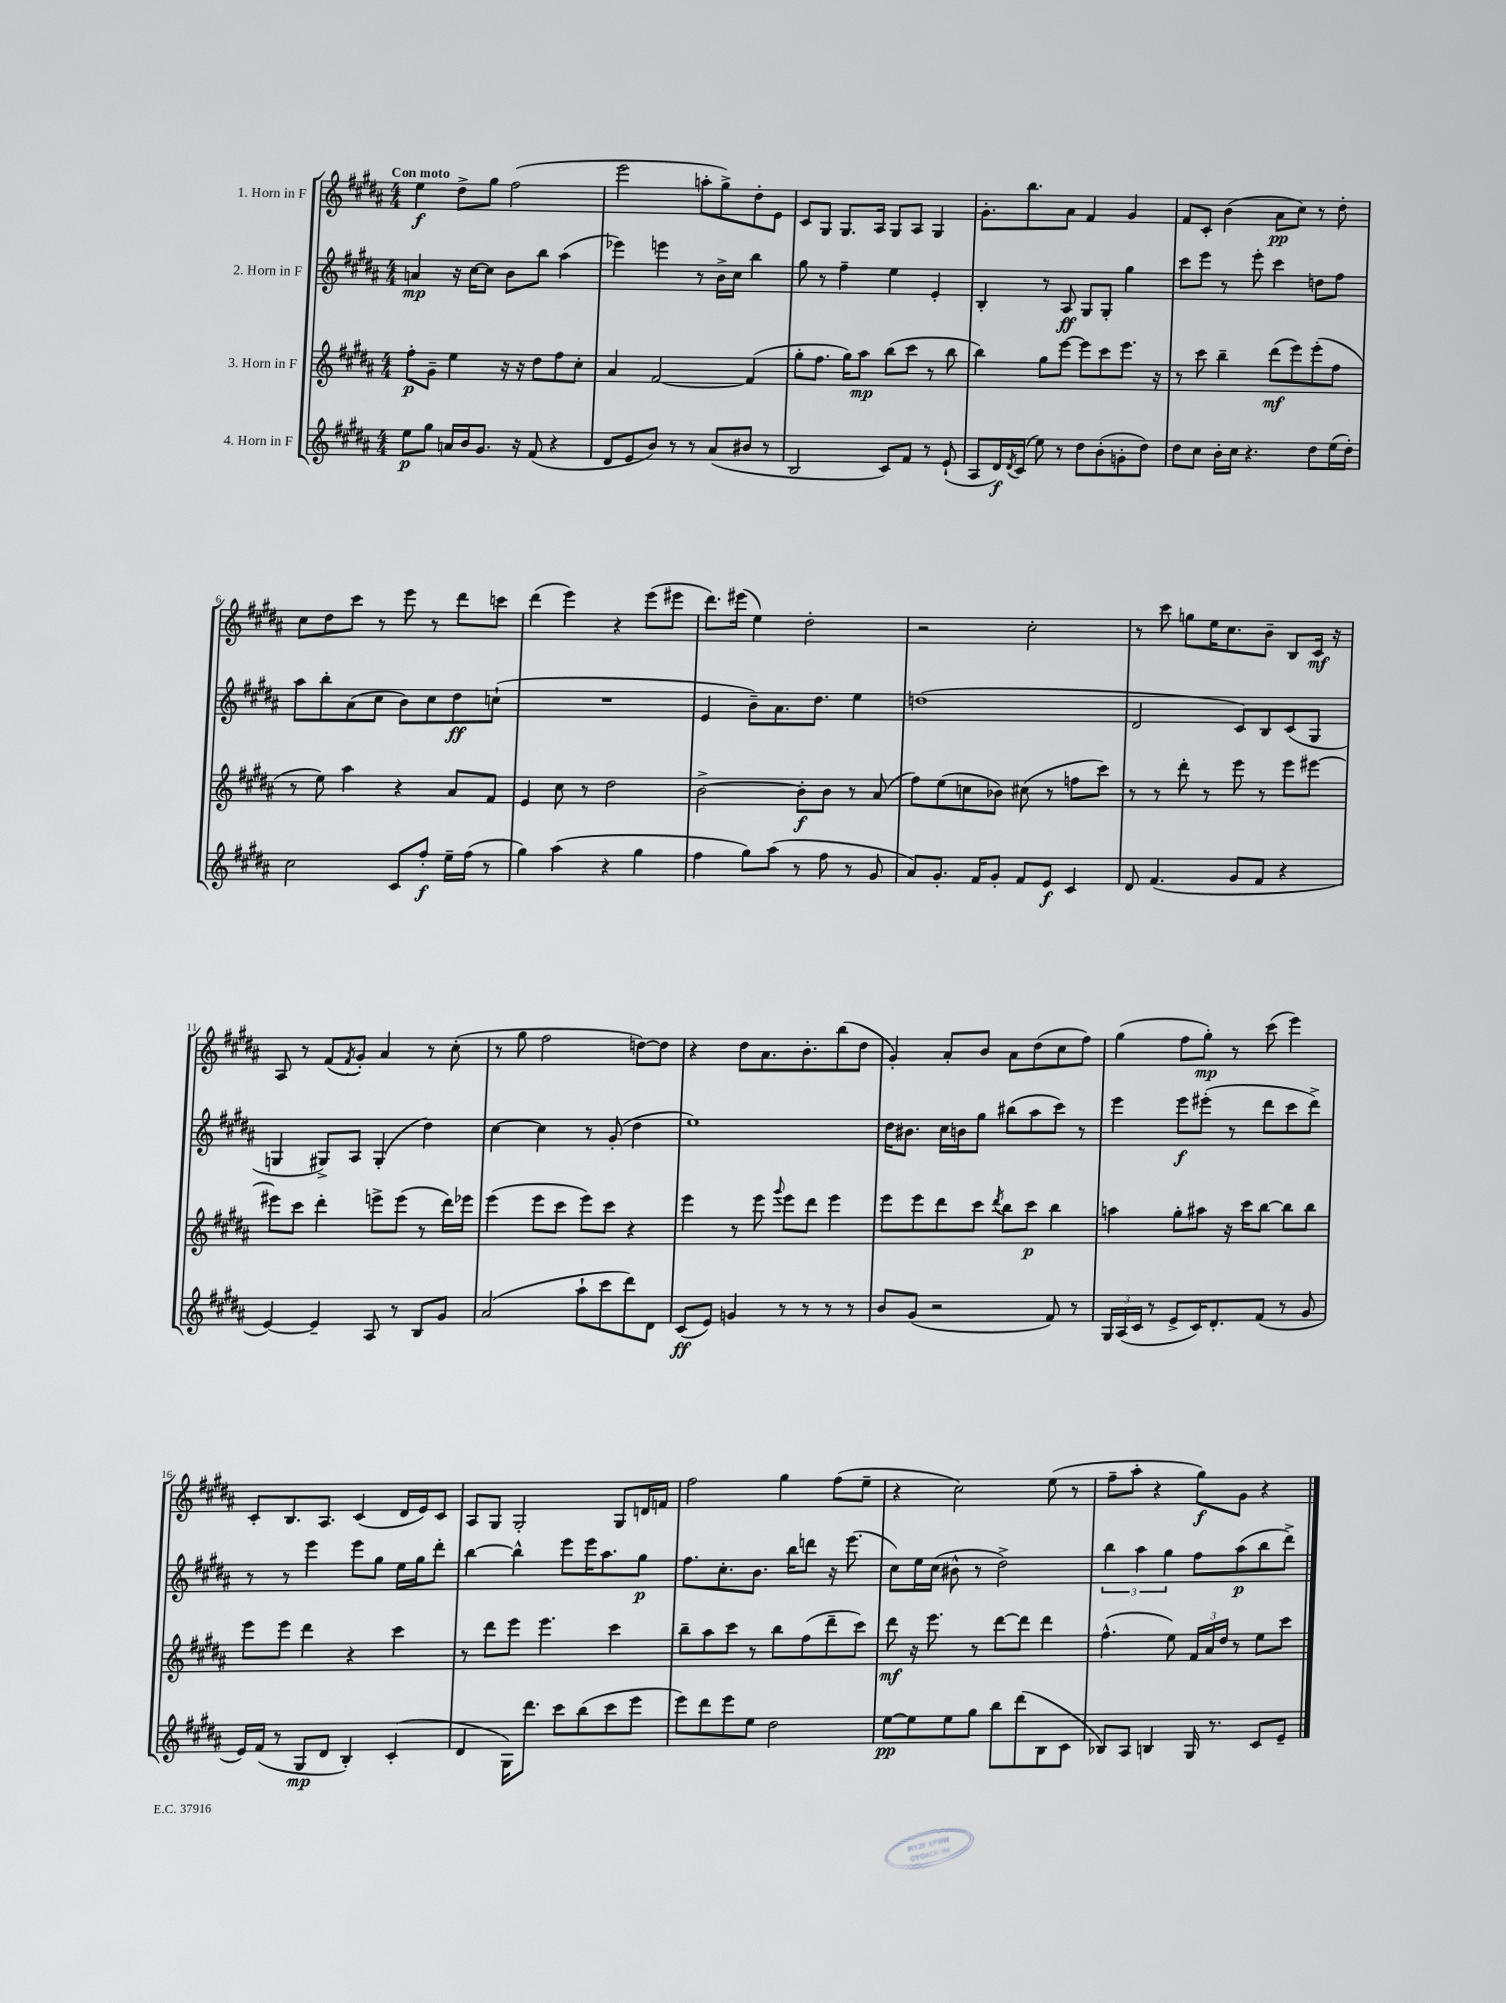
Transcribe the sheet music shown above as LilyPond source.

<<
\new StaffGroup <<
\new Staff = "s0" \with { instrumentName = "1. Horn in F" } {
    \clef treble \key b \major \numericTimeSignature \time 4/4 \tempo "Con moto"
    e''4\f dis''8-> gis''8 fis''2( |
    e'''2 a''8-. gis''8->) dis''8-. e'8 |
    cis'8 gis8 gis8. ais16 gis8 ais8 gis4 |
    gis'8.-. b''8. ais'8 fis'4 gis'4 |
    fis'8 cis'8-. b'4( ais'8\pp cis''8) r8 dis''8-. |
    cis''8 dis''8 cis'''8 r8 e'''8 r8 dis'''8 c'''8 |
    dis'''4( e'''4) r4 e'''8( eis'''8 |
    dis'''8.) eis'''16( e''4) dis''2-. |
    r2 cis''2-. |
    r8 cis'''8 g''8 e''16 cis''8. b'8-- b8 cis'16\mf r16 |
    ais8 r8 fis'8( \acciaccatura { fis'8 } gis'8-.) ais'4 r8 cis''8-.( |
    r8 gis''8 fis''2 d''8~) d''8 |
    r4 dis''8 ais'8. b'8.-. b''8( dis''8 |
    gis'4-.) ais'8-. b'8 ais'8 dis''8( cis''8 fis''8) |
    gis''4( fis''8 gis''8-.\mp) r8 cis'''8( e'''4) |
    cis'8-. b8. ais8. cis'4( dis'16 e'16) cis'8 |
    ais8 gis8 gis2-. gis8 d'16 f'16 |
    fis''2 gis''4 fis''8( e''8-- |
    r4 cis''2) e''8( r8 |
    fis''8-- ais''8-. r4 gis''8\f) gis'8 r4 \bar "|." |
}
\new Staff = "s1" \with { instrumentName = "2. Horn in F" } {
    \clef treble \key b \major \numericTimeSignature \time 4/4
    a'4\mp r16 cis''16~ cis''8 b'8 b''8 ais''4( |
    ees'''4) e'''4 r8 b'16-> cis''16 b''4 |
    gis''8 r8 fis''4-- e''4 e'4-. |
    b4-. r8 ais8\ff gis8 gis8-. gis''4 |
    cis'''8 e'''8 r8 e'''8-. cis'''4 d''8 fis''8 |
    ais''8 b''8-. ais'8( cis''8 b'8) cis''8 dis''8\ff c''8-!( |
    R1 |
    e'4 b'8--) ais'8. dis''8. e''4 |
    d''1( |
    dis'2 cis'8) b8 cis'8( gis8 |
    g4 gis8->) ais8 gis4-.( dis''4) |
    cis''4~ cis''4 r8 gis'8-.( dis''4 |
    e''1) |
    dis''16 bis'8. cis''16 b'16 gis''8 bis''8( ais''8 cis'''8) r8 |
    e'''4 e'''8\f eis'''8-.( r8 dis'''8 cis'''8 dis'''8->) |
    r8 r8 e'''4 e'''8 gis''8 e''16 gis''16 dis'''8-. |
    b''4~ b''4-^ e'''8 e'''16 ais''8. gis''8\p |
    fis''8. cis''8.-. b'8. b''16 d'''8 r16 e'''8.( |
    cis''8) e''16 cis''16( bis'8-^ r8 dis''2->) |
    \tuplet 3/2 { b''4 ais''4 gis''4 } fis''8 ais''8\p( b''8 dis'''8->) \bar "|." |
}
\new Staff = "s2" \with { instrumentName = "3. Horn in F" } {
    \clef treble \key b \major \numericTimeSignature \time 4/4
    fis''8-.\p gis'8-- e''4 r16 r16 dis''8 fis''8 cis''8-. |
    ais'4 fis'2~ fis'4( |
    gis''8-. fis''8. gis''16) ais''8\mp b''8( cis'''8 r8 b''8 |
    b''4) gis''8 e'''8~ e'''8 cis'''8 e'''8. r16 |
    r8 cis'''8 b''4-- dis'''8\mf( e'''8) e'''8-.( fis''8 |
    r8 e''8) ais''4 r4 ais'8 fis'8 |
    e'4 cis''8 r8 dis''2 |
    b'2~-> b'8-.\f b'8 r8 ais'8( |
    fis''8) e''8( c''8 bes'8) cis''8( r8 f''8 cis'''8) |
    r8 r8 dis'''8-. r8 e'''8 r8 e'''8 eis'''8~ |
    eis'''8 cis'''8 dis'''4-. e'''8-> e'''8( r8 dis'''16) ees'''16 |
    e'''4( e'''8 cis'''8 e'''8) cis'''8 r4 |
    e'''4 r8 e'''8 \appoggiatura { gis'''8 } e'''8 dis'''8 e'''4 |
    e'''8 e'''8 dis'''8 cis'''8 \acciaccatura { dis'''8 } b''8 cis'''8\p b''4 |
    a''4 gis''8-. ais''8 r16 cis'''16 b''8~ b''8 b''8 |
    e'''8 e'''8 dis'''4 r4 cis'''4 |
    r8 dis'''8 e'''8 e'''4. cis'''4 |
    b''8-- ais''8 cis'''8 r8 b''8 fis''8( dis'''8-- cis'''8) |
    dis'''8\mf r16 e'''8. r8 dis'''8~ dis'''8 dis'''4 |
    fis''4.-^( e''8) \tuplet 3/2 { fis'16 ais'16 dis''16 } r8 e''8 cis'''8 \bar "|." |
}
\new Staff = "s3" \with { instrumentName = "4. Horn in F" } {
    \clef treble \key b \major \numericTimeSignature \time 4/4
    e''8\p gis''8 a'16 b'16 gis'8. r16 fis'8( r4 |
    dis'8 e'8 b'8) r8 r8 ais'8( bis'8 r8 |
    b2 cis'8) fis'8 r8 e'8-!( |
    ais8 dis'16\f) \acciaccatura { dis'8 } cis'16( e''8) r8 dis''8 b'8-.( g'8-. dis''8) |
    dis''8 cis''8 b'16-. cis''16 r4. dis''8 e''16( dis''16-.) |
    cis''2 cis'8 fis''8-.\f e''16-- fis''16( r8 |
    gis''4) ais''4( r4 gis''4 |
    fis''4 gis''8) ais''8( r8 fis''8 r8 gis'8 |
    ais'8) gis'8.-. fis'16 gis'8-. fis'8 e'8\f cis'4 |
    dis'8 fis'4.( gis'8 fis'8 r4 |
    e'4~) e'4-- ais8 r8 b8 gis'8 |
    ais'2( ais''8-! cis'''8 dis'''8) dis'8 |
    cis'8\ff( e'8) g'4 r8 r8 r8 r8 |
    b'8 gis'8( r2 fis'8) r8 |
    \tuplet 3/2 { gis16 ais16( cis'16 } r8 e'8-> cis'16) dis'8.-. fis'8( r8 gis'8 |
    e'16) fis'16( r8 gis8\mp dis'8 b4-.) cis'4-.( |
    dis'4 gis16) dis'''8. cis'''8 b''8( cis'''8 e'''8 |
    e'''8) dis'''8 e'''8 e''8 dis''2 |
    e''8~\pp e''8 e''8 gis''8 b''8 dis'''8( b8 cis'8 |
    bes8) ais8 b4 gis16 r8. cis'8 e'8-- \bar "|." |
}
>>
>>
